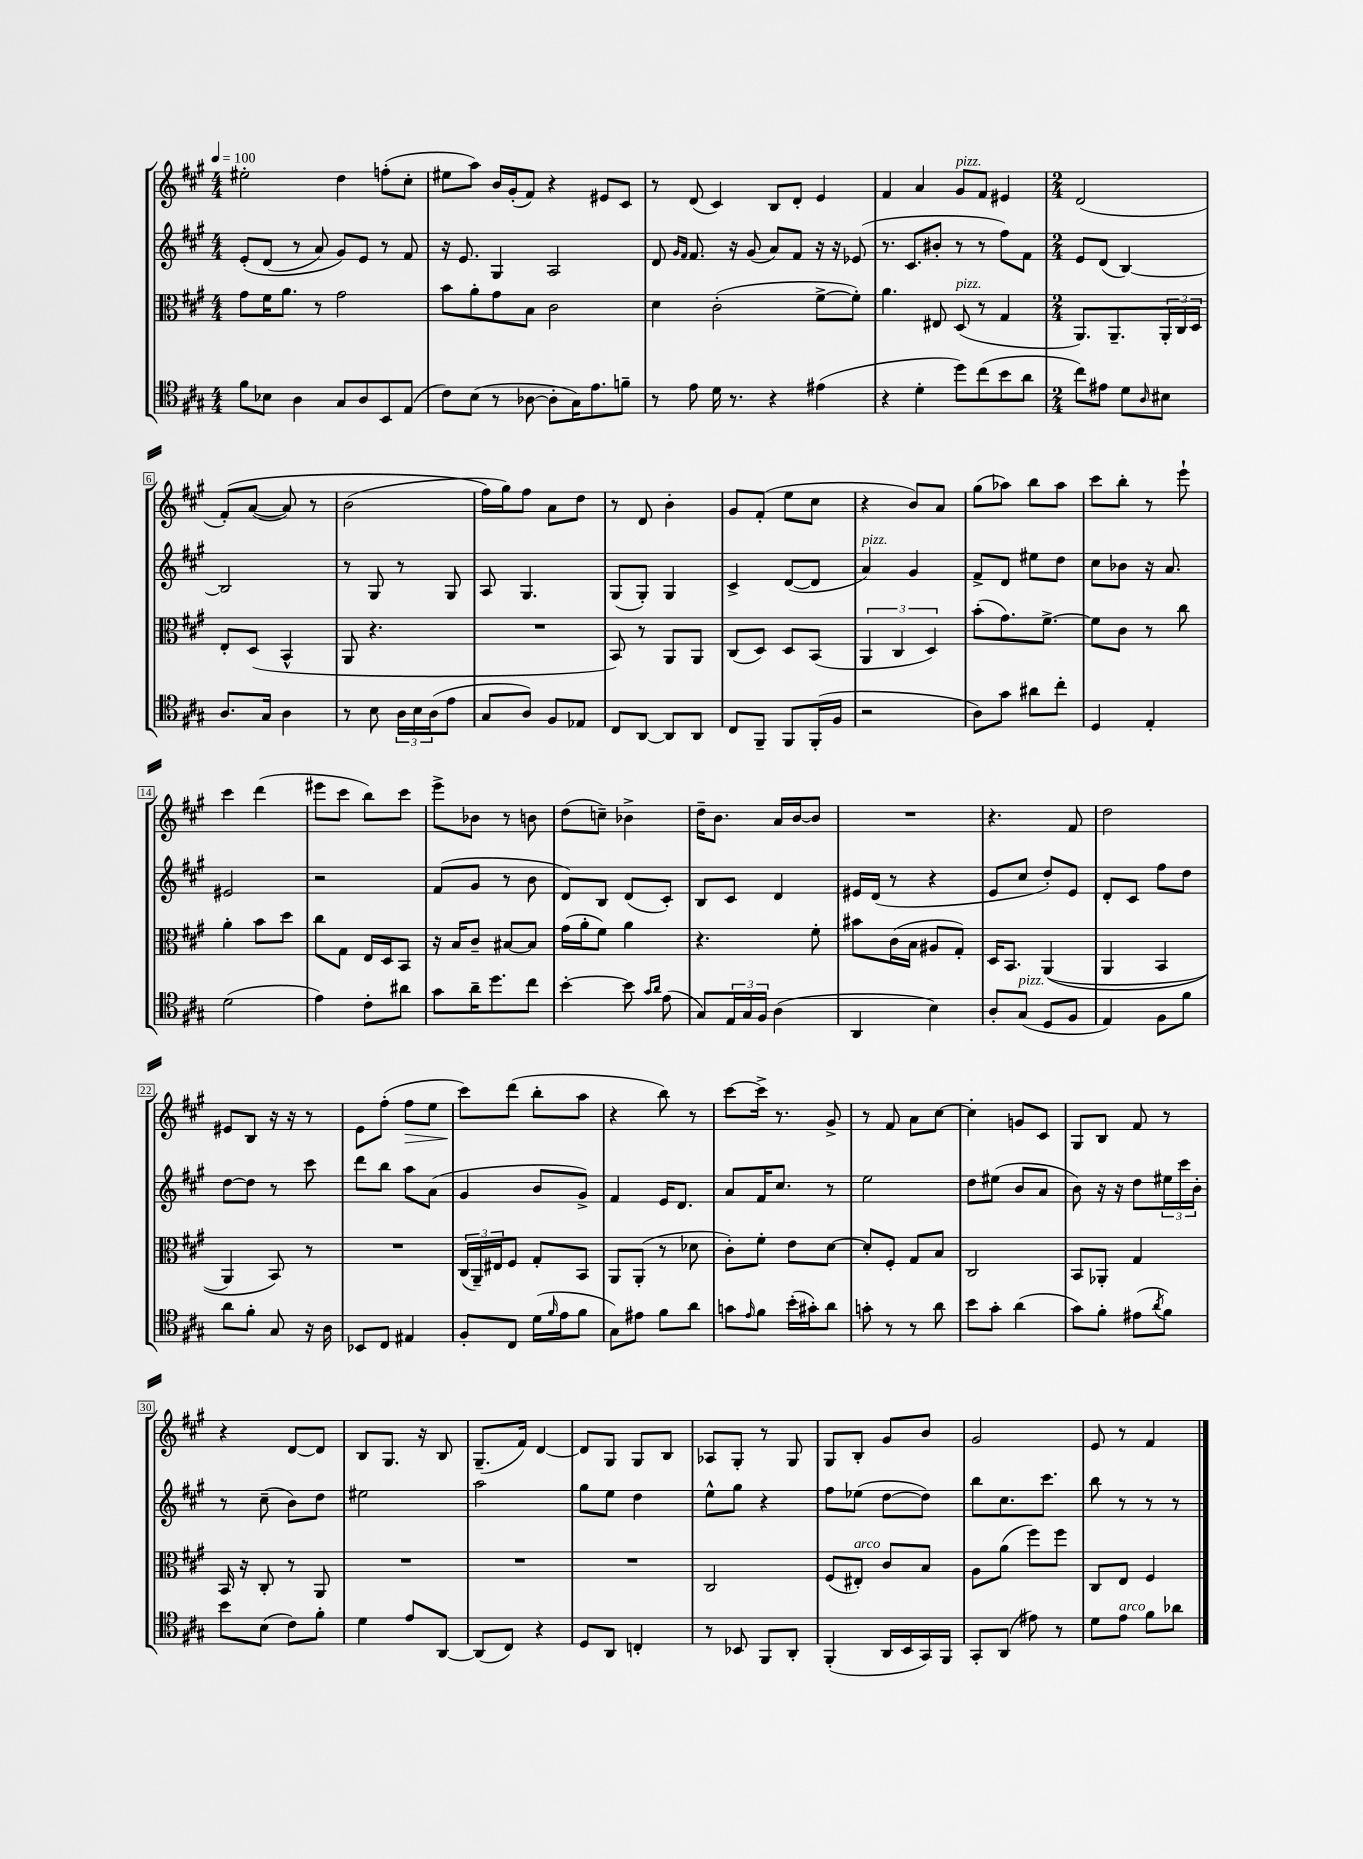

**kern	**kern	**kern	**kern
*staff4	*staff3	*staff2	*staff1
*clefC4	*clefC3	*clefG2	*clefG2
*k[f#c#g#]	*k[f#c#g#]	*k[f#c#g#]	*k[f#c#g#]
*M4/4	*M4/4	*M4/4	*M4/4
*MM100	*MM100	*MM100	*MM100
8f#	8g#	&(8e'	2ee#'
8B-	16f#	(8d	.
.	8.a	.	.
4A	.	8r	.
.	8r	8a)	.
8G#	2g#	8g#&)	4dd
8A	.	8e	.
8BB	.	8r	(8ff'
(8E	.	8f#	8cc#'
=	=	=	=
8c#)	8b	16r	8ee#
.	.	8.e	.
(8B	8a'	.	8aa)
8r	8g#	4G#	16b
.	.	.	(16g#'
[8A-	8B	.	8f#)
8A-']	2c#	2A	4r
16G#)	.	.	.
8.e	.	.	.
.	.	.	8e#
8f~	.	.	8c#
=	=	=	=
8r	4d	8d	8r
.	.	16qqg#	.
.	.	16qqf#	.
8e	.	8.f#	(8d
16d	(2c#'	.	4c#)
8.r	.	16r	.
.	.	(8g#	.
4r	.	8a)	8B
.	.	8f#	8d'
(4e#	[8f#^	16r	4e
.	.	16r	.
.	8f#'])	(8e-	.
=	=	=	=
4r	4.a	8.r	4f#
.	.	8.c#	.
4d'	.	.	4a
.	8E#	8b#'	.
8dd)	(8D	8r	8g#
(8cc#	8r	8r	8f#
8b	4G#	8ff#)	4e#
8a	.	8f#	.
=	=	=	=
*M2/4	*M2/4	*M2/4	*M2/4
8cc#)	8.AA)	8e	(2d
8e#	.	(8d	.
.	8.AA~	.	.
8d	.	[4B)	.
16qqA	.	.	.
8B#	24AA'	.	.
.	24C#	.	.
.	24D	.	.
=	=	=	=
8.A	8E'	2B]	&(8f#')
.	(8D	.	([8a
16G#	.	.	.
4A	4BB^^	.	8a])
.	.	.	8r
=	=	=	=
8r	8AA	8r	(2b
8B	4.r	8G#	.
24A	.	8r	.
24B	.	.	.
(24A	.	.	.
8e	.	8G#	.
=	=	=	=
8G#	2r	8A	16ff#&)
.	.	.	16gg#)
8A)	.	4.G#	8ff#
8F#	.	.	8a
8E-	.	.	8dd
=	=	=	=
8C#	8BB)	(8G#	8r
[8AA	8r	8G#')	8d
8AA]	8AA	4G#	4b'
8AA	8AA	.	.
=	=	=	=
8C#	(8C#	4c#^	8g#
8FF#~	8D)	.	(8f#'
8FF#	8D	([8d	8ee
(16FF#'	(8BB	8d]	8cc#
16F#	.	.	.
=	=	=	=
2r	6AA	4a)	4r
.	6C#	.	.
.	.	4g#	8b)
.	6D)	.	.
.	.	.	8a
=	=	=	=
8A)	(8b'	8f#^	(8gg#
8g#	8.g#)	8d	8aa-)
8a#	.	8ee#	8bb
.	[8.f#^	.	.
8cc#'	.	8dd	8aa-
=	=	=	=
4D	8f#]	8cc#	8ccc#
.	8c#	8b-	8bb'
4E'	8r	16r	8r
.	.	8.a	.
.	8cc#	.	8eee`
=	=	=	=
(2d	4a'	2e#	4ccc#
.	8b	.	(4ddd
.	8dd	.	.
=	=	=	=
4e)	8cc#	2r	8eee#
.	8G#	.	8ccc#
8c#'	16E	.	8bb)
.	16D	.	.
8a#	8BB	.	8ccc#
=	=	=	=
8g#	16r	(8f#	8eee^
.	16B	.	.
16a~	8c#~	8g#	8b-
8.dd	.	.	.
.	[8B#	8r	8r
8cc#	8B#]	8b	8b
=	=	=	=
[4b'	(16g#	8d)	(8dd
.	16a'	.	.
.	8f#)	8B	8cc~)
8b]	4a	(8d	4b-^
16qqg#	.	.	.
16qqa	.	.	.
(8e	.	8c#')	.
=	=	=	=
8G#)	4.r	8B	16dd~
.	.	.	8.b
24E	.	8c#	.
24G#	.	.	.
24F#	.	.	.
(4A	.	4d	16a
.	.	.	[16b
.	8f#'	.	8b]
=	=	=	=
4AA	8b#	16e#	2r
.	.	(16d	.
.	(16c#	8r	.
.	16B	.	.
4B)	8A#	4r	.
.	8G#')	.	.
=	=	=	=
8A'	16D	8e	4.r
.	8.BB	.	.
(8G#	.	8cc#	.
8D	&((4AA	8dd')	.
8F#	.	8e	8f#
=	=	=	=
4E)	4AA	8d'	2dd
.	.	8c#	.
8F#	4BB	8ff#	.
8f#	.	8dd	.
=	=	=	=
8a	4AA)	[8dd	8e#
8f#'	.	8dd]	8B
8G#	8BB&)	8r	16r
.	.	.	16r
16r	8r	8ccc#	8r
16A	.	.	.
=	=	=	=
8BB-	2r	8ddd	8e
8C#	.	8bb	(8ff#'
4E#	.	8aa	8ff#
.	.	(8a	8ee
=	=	=	=
8F#'	(24C#	4g#	8ccc#)
.	24AA~)	.	.
.	24E#	.	.
8C#	8F#	.	(8ddd
(16d	8G#'	8b	8bb'
16qqf#	.	.	.
16e	.	.	.
8f#	8BB	8g#^)	8aa
=	=	=	=
8G#)	8AA	4f#	4r
8e#	(8AA'	.	.
8f#	8r	16e	8bb)
.	.	8.d	.
8a	8d-	.	8r
=	=	=	=
8g	8c#')	8a	[8ccc#
16qqe	.	.	.
8f#	8f#'	16f#	16ccc#^]
.	.	8.cc#	8.r
(16b'	8e	.	.
16g#')	.	.	.
8a	[8d	8r	8g#^
=	=	=	=
8g'	8d']	2ee	8r
8r	8F#'	.	8f#
8r	8G#	.	8a
8a	8B	.	[8cc#
=	=	=	=
8b	2C#	8dd	4cc#']
8g#'	.	(8ee#	.
(4a	.	8b	8g
.	.	8a	8c#
=	=	=	=
8g#)	8BB	8b)	8G#
8f#'	8AA-'	16r	8B
.	.	16r	.
(8e#	4G#	8dd	8f#
8qa	.	.	.
8f#)	.	24ee#	8r
.	.	24ccc#	.
.	.	24b'	.
=	=	=	=
8b	16BB	8r	4r
.	16r	.	.
(8B	8C#'	(8cc#~	.
8c#)	8r	8b)	[8d
8f#'	8AA	8dd	8d]
=	=	=	=
4d	2r	2ee#	8B
.	.	.	8.G#
8e	.	.	.
.	.	.	16r
[8AA	.	.	8B
=	=	=	=
(8AA]	2r	2aa	(8.G#~
8C#)	.	.	.
.	.	.	16f#)
4r	.	.	[4d
=	=	=	=
8D	2r	8gg#	8d]
8AA	.	8ee	8G#
4C'	.	4dd	8G#
.	.	.	8B
=	=	=	=
8r	2C#	8ee^^	8A-
8BB-	.	8gg#	8G#'
8FF#	.	4r	8r
8AA'	.	.	8G#
=	=	=	=
(4FF#'	(8F#	8ff#	8G#
.	8E#')	(8ee-	8B'
16AA	8c#	[8dd	8g#
16BB	.	.	.
16GG#)	8B	8dd])	8b
16FF#	.	.	.
=	=	=	=
8GG#'	8A	8bb	2g#
(8AA	(8a	8.cc#	.
8e#)	8ff#)	.	.
.	.	8.ccc#	.
8r	8ff#	.	.
=	=	=	=
8d	8C#	8bb	8e
8e	8E	8r	8r
8f#	4F#	8r	4f#
8a-	.	8r	.
==	==	==	==
*-	*-	*-	*-
